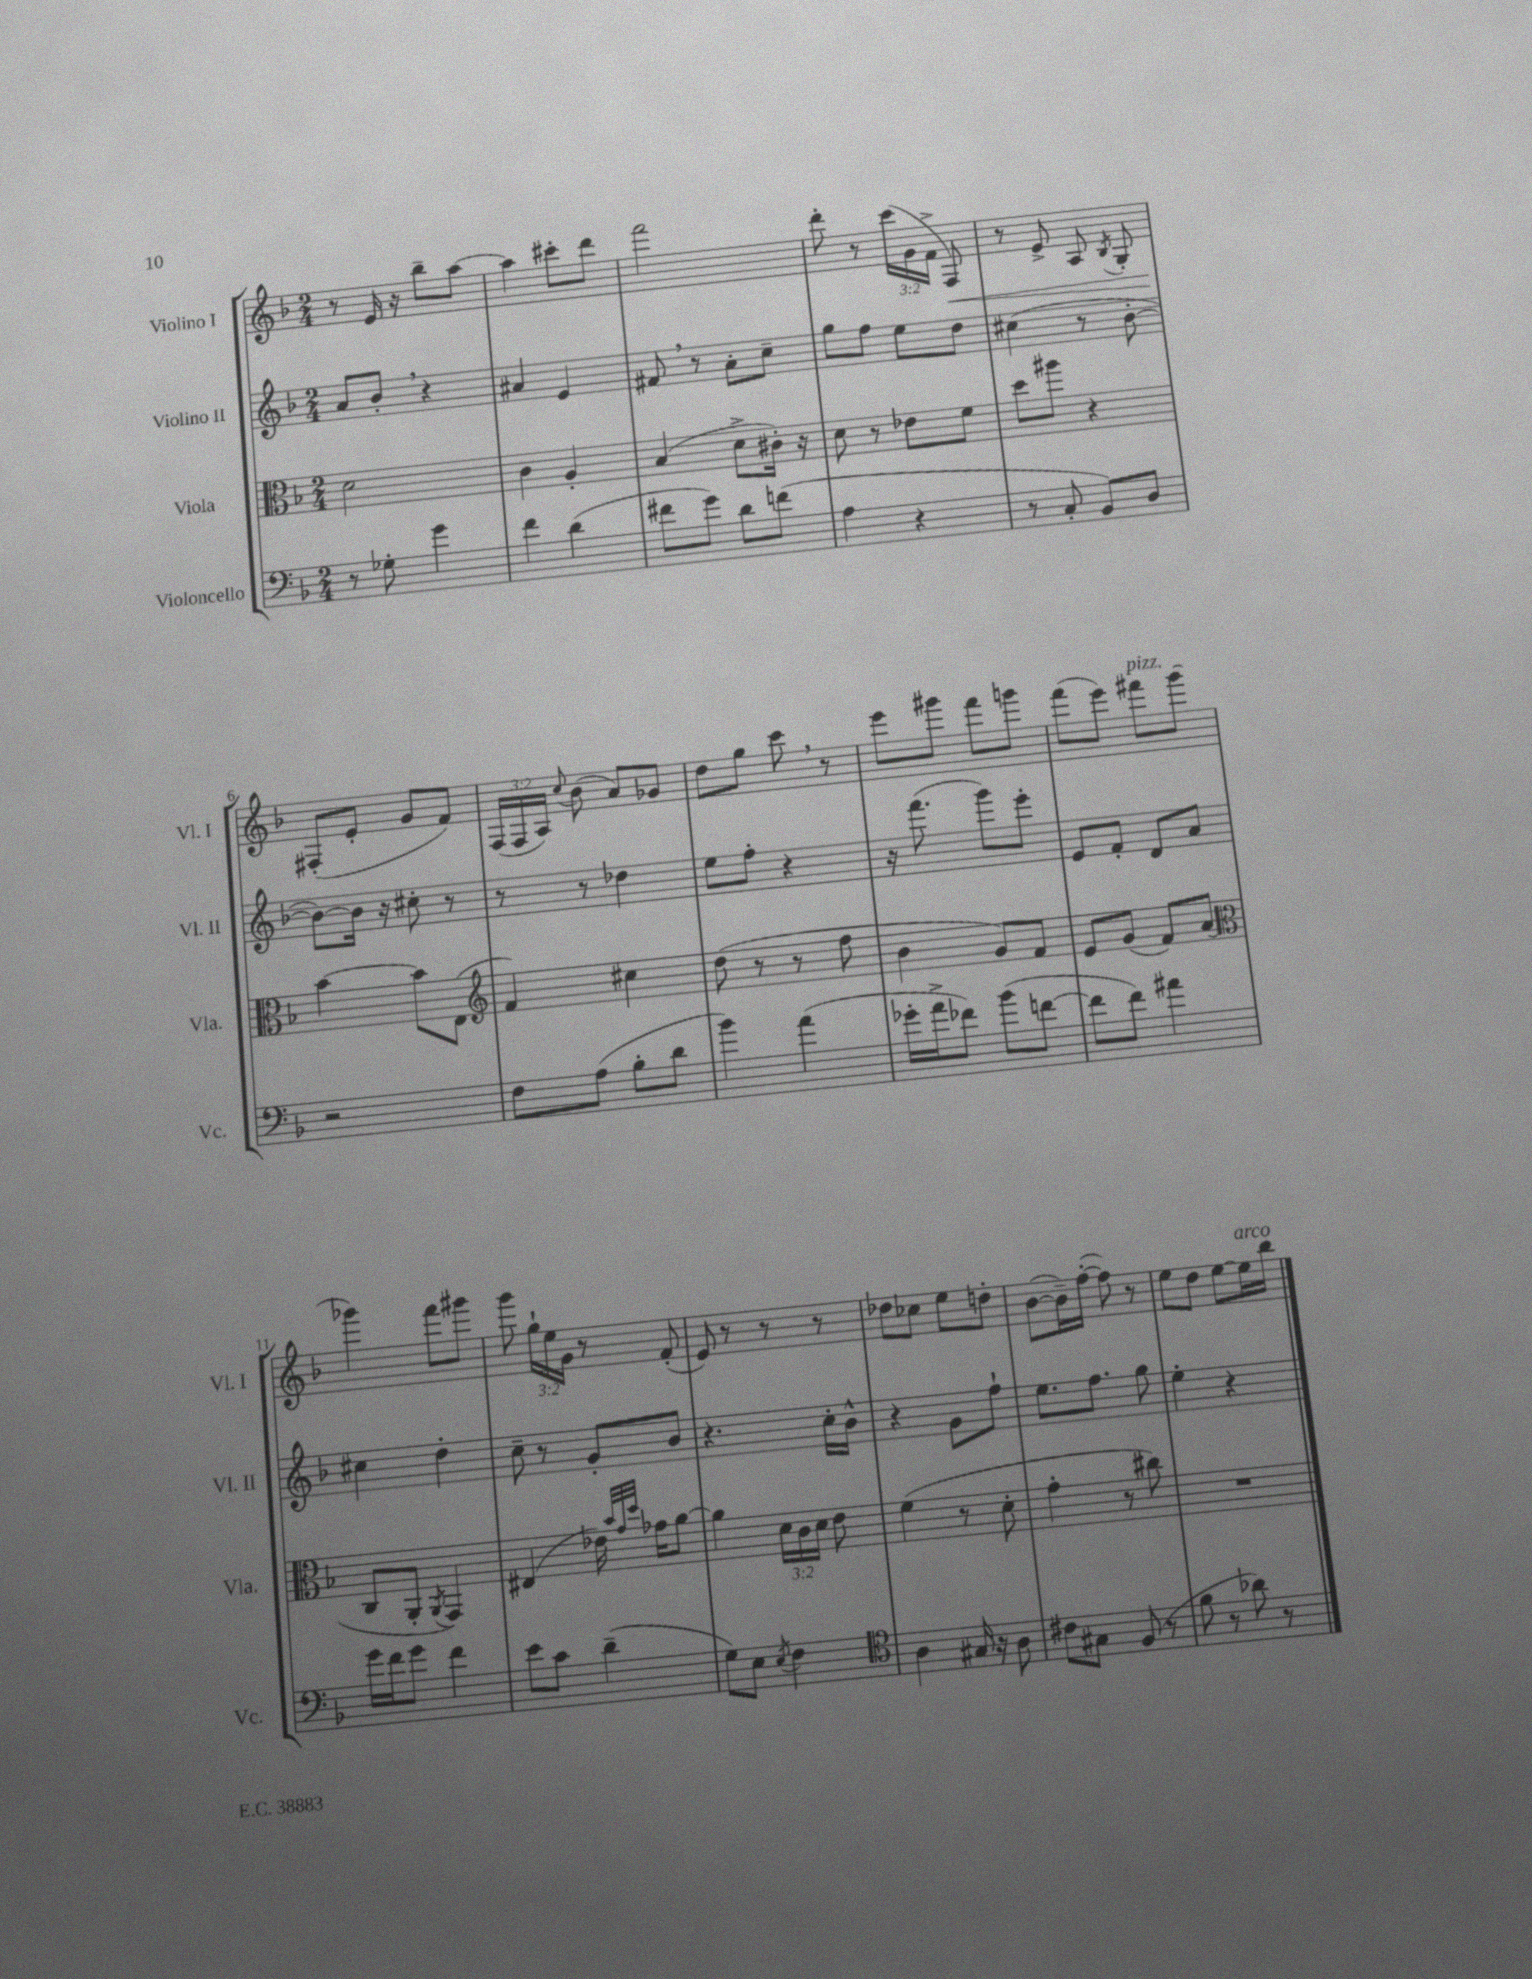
<<
\new StaffGroup <<
\new Staff = "s0" \with { instrumentName = "Violino I" shortInstrumentName = "Vl. I" } {
    \clef treble \key f \major \numericTimeSignature \time 2/4 \override Staff.TupletNumber.text = #tuplet-number::calc-fraction-text
    \autoBeamOff r8 e'16 r16 bes''8[-- a''8]~ |
    a''4 cis'''8[-. d'''8] |
    f'''2 |
    d'''8-. r8 \tuplet 3/2 { c'''16[( g'16 f'16]-> } f8\<) |
    r8 e'8-> a8 \acciaccatura { bes8 } g8-. |
    fis8[-.\!( e'8]-. g'8[ f'8]) |
    \tuplet 3/2 { f16[( f16 a16]) } \appoggiatura { c''8 } bes'8( a'8[) ges'8] |
    d''8[ g''8] c'''8 \breathe r8 |
    e'''8[ gis'''8] f'''8[ g'''8] |
    f'''8[( e'''8]) fis'''8[^\markup { \italic "pizz." } g'''8]( |
    ges'''4) f'''8[ gis'''8] |
    g'''8 \tuplet 3/2 { g''16[-! e''16 g'16] } r8 f'8-.( |
    e'8) r8 r8 r8 |
    des''8[ ces''8] e''8[ d''8]-. |
    bes'8[~( bes'16--) f''16]~-.( f''8) r8 |
    e''8[ d''8] e''8[~ e''16^\markup { \italic "arco" } bes''16] \bar "|." |
}
\new Staff = "s1" \with { instrumentName = "Violino II" shortInstrumentName = "Vl. II" } {
    \clef treble \key f \major \numericTimeSignature \time 2/4
    \autoBeamOff a'8[ bes'8]-. \breathe r4 |
    ais'4 e'4 |
    fis'8 \breathe r8 a'8[-. c''8]-- |
    g''8[ f''8] e''8[ d''8] |
    cis''4( r8 bes'8~-. |
    bes'8[~) bes'16] r16 cis''8-. r8 |
    r8 r8 des''4 |
    e''8[ f''8]-. r4 |
    r16 f'''8.( g'''8[) e'''8]-. |
    e'8[ f'8]-. d'8[ a'8] |
    cis''4 d''4-. |
    c''8-- r8 g'8[-. bes'8] |
    r4. c''16[-. bes'16]-^ |
    r4 g'8[ f''8]-! |
    e''8.[ f''8.] g''8 |
    e''4-. r4 \bar "|." |
}
\new Staff = "s2" \with { instrumentName = "Viola" shortInstrumentName = "Vla." } {
    \clef alto \key f \major \numericTimeSignature \time 2/4 \override Staff.TupletNumber.text = #tuplet-number::calc-fraction-text
    \autoBeamOff d'2 |
    c'4 a4-. |
    bes4( d'8[-> cis'16]-.) r16 |
    d'8 r8 ees'8[ f'8] |
    d''8[ ais''8] r4 |
    bes'4~ bes'8[ e8]( |
    \clef treble f'4) cis''4 |
    d''8( r8 r8 f''8 |
    bes'4 g'8[) f'8] |
    e'8[ g'8]( f'8[) a'8]( |
    \clef alto c8[ a,8]-. \acciaccatura { a,8 } g,4) |
    eis4( ees'16) \grace { bes'32[ g'32 d''32] } ges'16[ a'8]~ |
    a'4 \tuplet 3/2 { d'16[ c'16 d'16] } e'8 |
    f'4( r8 d'8-. |
    g'4-. r8 cis''8) |
    R2 \bar "|." |
}
\new Staff = "s3" \with { instrumentName = "Violoncello" shortInstrumentName = "Vc." } {
    \clef bass \key f \major \numericTimeSignature \time 2/4
    \autoBeamOff r8 ges8-. g'4 |
    f'4 d'4( |
    fis'8[ g'8]) d'8[ f'8]( |
    a4 r4 |
    r8 c8-. bes,8[) d8] |
    r2 |
    f8[ a8]( bes8[-. d'8] |
    bes'4) a'4( |
    ges'16[-. a'16-> fes'8]) bes'8[( f'8]~ |
    f'8[ f'8]) ais'4 |
    g'16[ f'16 g'8] f'4 |
    e'8[ c'8] d'4--( |
    g8[) e8] \acciaccatura { e8 } f4 |
    \clef tenor a4 gis16 r16 a8 |
    cis'8[ gis8] f8( r8 |
    f'8 r8 aes'8) r8 \bar "|." |
}
>>
>>
